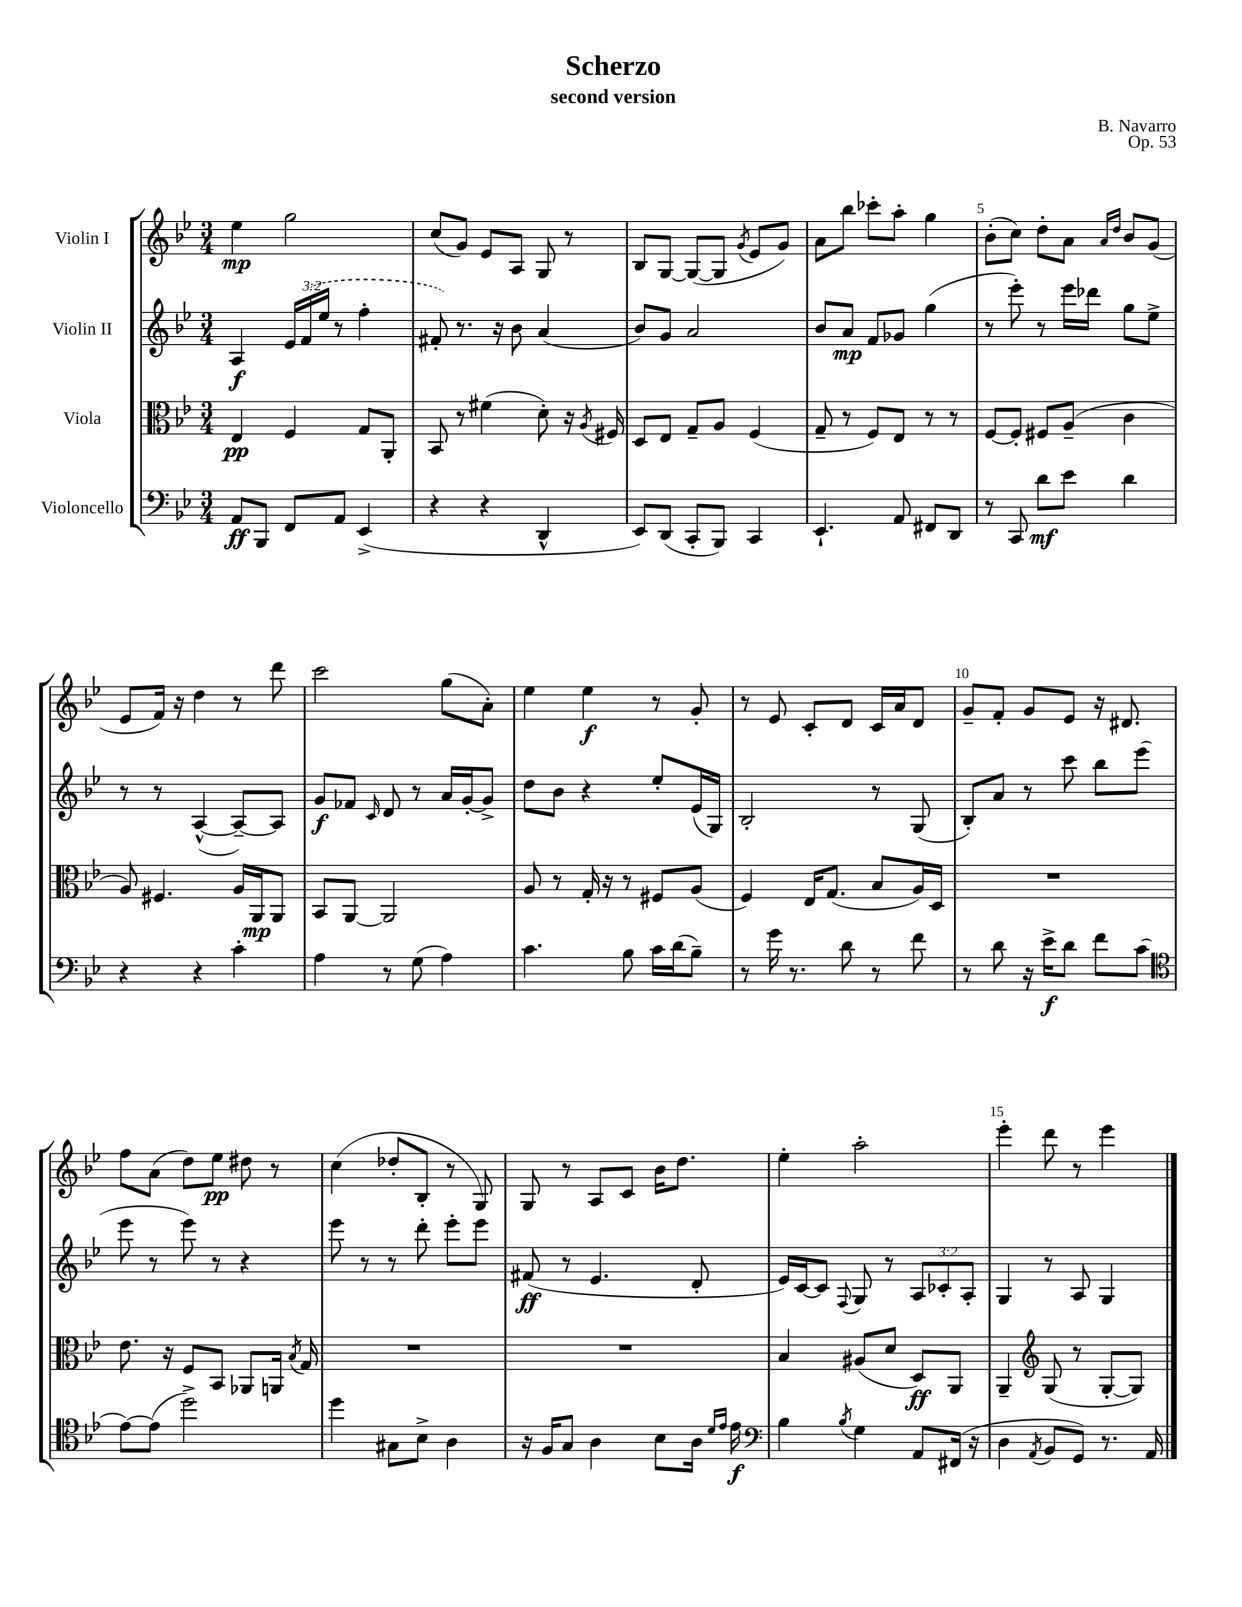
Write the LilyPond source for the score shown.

\header { title = "Scherzo" composer = "B. Navarro" subtitle = "second version" opus = "Op. 53" }
<<
\new StaffGroup <<
\new Staff = "s0" \with { instrumentName = "Violin I" } {
    \clef treble \key bes \major \numericTimeSignature \time 3/4
    \autoBeamOff ees''4\mp g''2 |
    c''8[( g'8]) ees'8[ a8] g8 r8 |
    bes8[ g8]~ g8[~( g8] \acciaccatura { g'8 } ees'8[ g'8]) |
    a'8[ bes''8] ces'''8[-. a''8]-. g''4 |
    bes'8[-.( c''8]) d''8[-. a'8] \grace { a'16[ d''16] } bes'8[ g'8]( |
    ees'8[ f'16]) r16 d''4 r8 d'''8 |
    c'''2 g''8[( a'8]-.) |
    ees''4 ees''4\f r8 g'8-. |
    r8 ees'8 c'8[-. d'8] c'16[ a'16 d'8] |
    g'8[-- f'8]-. g'8[ ees'8] r16 dis'8. |
    f''8[ a'8]( d''8[) ees''8]\pp dis''8 r8 |
    c''4( des''8[-. bes8]-. r8 g8) |
    g8 r8 a8[ c'8] bes'16[ d''8.] |
    ees''4-. a''2-. |
    ees'''4-. d'''8 r8 ees'''4 \bar "|." |
}
\new Staff = "s1" \with { instrumentName = "Violin II" } {
    \clef treble \key bes \major \numericTimeSignature \time 3/4 \override Staff.TupletNumber.text = #tuplet-number::calc-fraction-text
    \autoBeamOff a4\f \tuplet 3/2 { ees'16[ \once \slurDashed f'16( ees''16] } r8 f''4-. |
    fis'8-.) r8. r16 bes'8 a'4( |
    bes'8[) g'8] a'2 |
    bes'8[ a'8]\mp f'8[ ges'8] g''4( |
    r8 ees'''8-.) r8 ees'''16[ des'''16] g''8[ ees''8]-> |
    r8 r8 a4~-^( a8[~--) a8] |
    g'8[\f fes'8] \grace { c'16 } d'8 r8 a'16[ g'16~-. g'8]-> |
    d''8[ bes'8] r4 ees''8[-. ees'16( g16]) |
    bes2-. r8 g8( |
    bes8[-.) a'8] r8 c'''8 bes''8[ ees'''8]( |
    ees'''8 r8 ees'''8) r8 r4 |
    ees'''8 r8 r8 d'''8-. ees'''8[-. ees'''8] |
    fis'8\ff( r8 ees'4. d'8-. |
    ees'16[) c'16~ c'8] \appoggiatura { f8 } g8 r8 \tuplet 3/2 { a8[ ces'8-. a8]-. } |
    g4 r8 a8 g4 \bar "|." |
}
\new Staff = "s2" \with { instrumentName = "Viola" } {
    \clef alto \key bes \major \numericTimeSignature \time 3/4
    \autoBeamOff ees4\pp f4 g8[ a,8]-. |
    bes,8 r8 fis'4( d'8-.) r16 \acciaccatura { a8 } fis16 |
    d8[ ees8] g8[-- a8] f4( |
    g8-- r8 f8[) ees8] r8 r8 |
    f8[~ f8]-. fis8[ a8]--( c'4 |
    a8) fis4. a16[ a,16\mp a,8] |
    bes,8[ a,8]~ a,2 |
    a8 r8 g16-. r16 r8 fis8[ a8]( |
    f4) ees16[ g8.]( bes8[ a16) d16] |
    R2. |
    ees'8. r16 f8[ bes,8] aes,8[ a,16] \acciaccatura { bes8 } g16 |
    R2. |
    R2. |
    bes4 ais8[( d'8] d8[\ff) a,8] |
    a,4-- \clef treble g8( r8 g8[~-. g8]) \bar "|." |
}
\new Staff = "s3" \with { instrumentName = "Violoncello" } {
    \clef bass \key bes \major \numericTimeSignature \time 3/4
    \autoBeamOff a,8[\ff bes,,8] f,8[ a,8] ees,4->( |
    r4 r4 d,4-^ |
    ees,8[) d,8]( c,8[-. bes,,8]) c,4 |
    ees,4.-! a,8 fis,8[ d,8] |
    r8 c,8 d'8[\mf ees'8] d'4 |
    r4 r4 c'4-. |
    a4 r8 g8( a4) |
    c'4. bes8 c'16[ d'16( bes8]--) |
    r8 g'16 r8. d'8 r8 f'8 |
    r8 d'8 r16 ees'16[->\f d'8] f'8[ c'8]( |
    \clef tenor ees'8[~) ees'8]( d''2->) |
    d''4 gis8[ bes8]-> a4 |
    r16 f16[ g8] a4 bes8[ a16] \grace { d'16[ ees'16] } ees'16\f |
    \clef bass bes4 \acciaccatura { bes8 } g4 a,8[ fis,16]( r16 |
    d4 \acciaccatura { a,8 } bes,8[ g,8]) r8. a,16 \bar "|." |
}
>>
>>
\layout { \context { \Score \override BarNumber.break-visibility = ##(#f #t #t) barNumberVisibility = #(every-nth-bar-number-visible 5) } }
